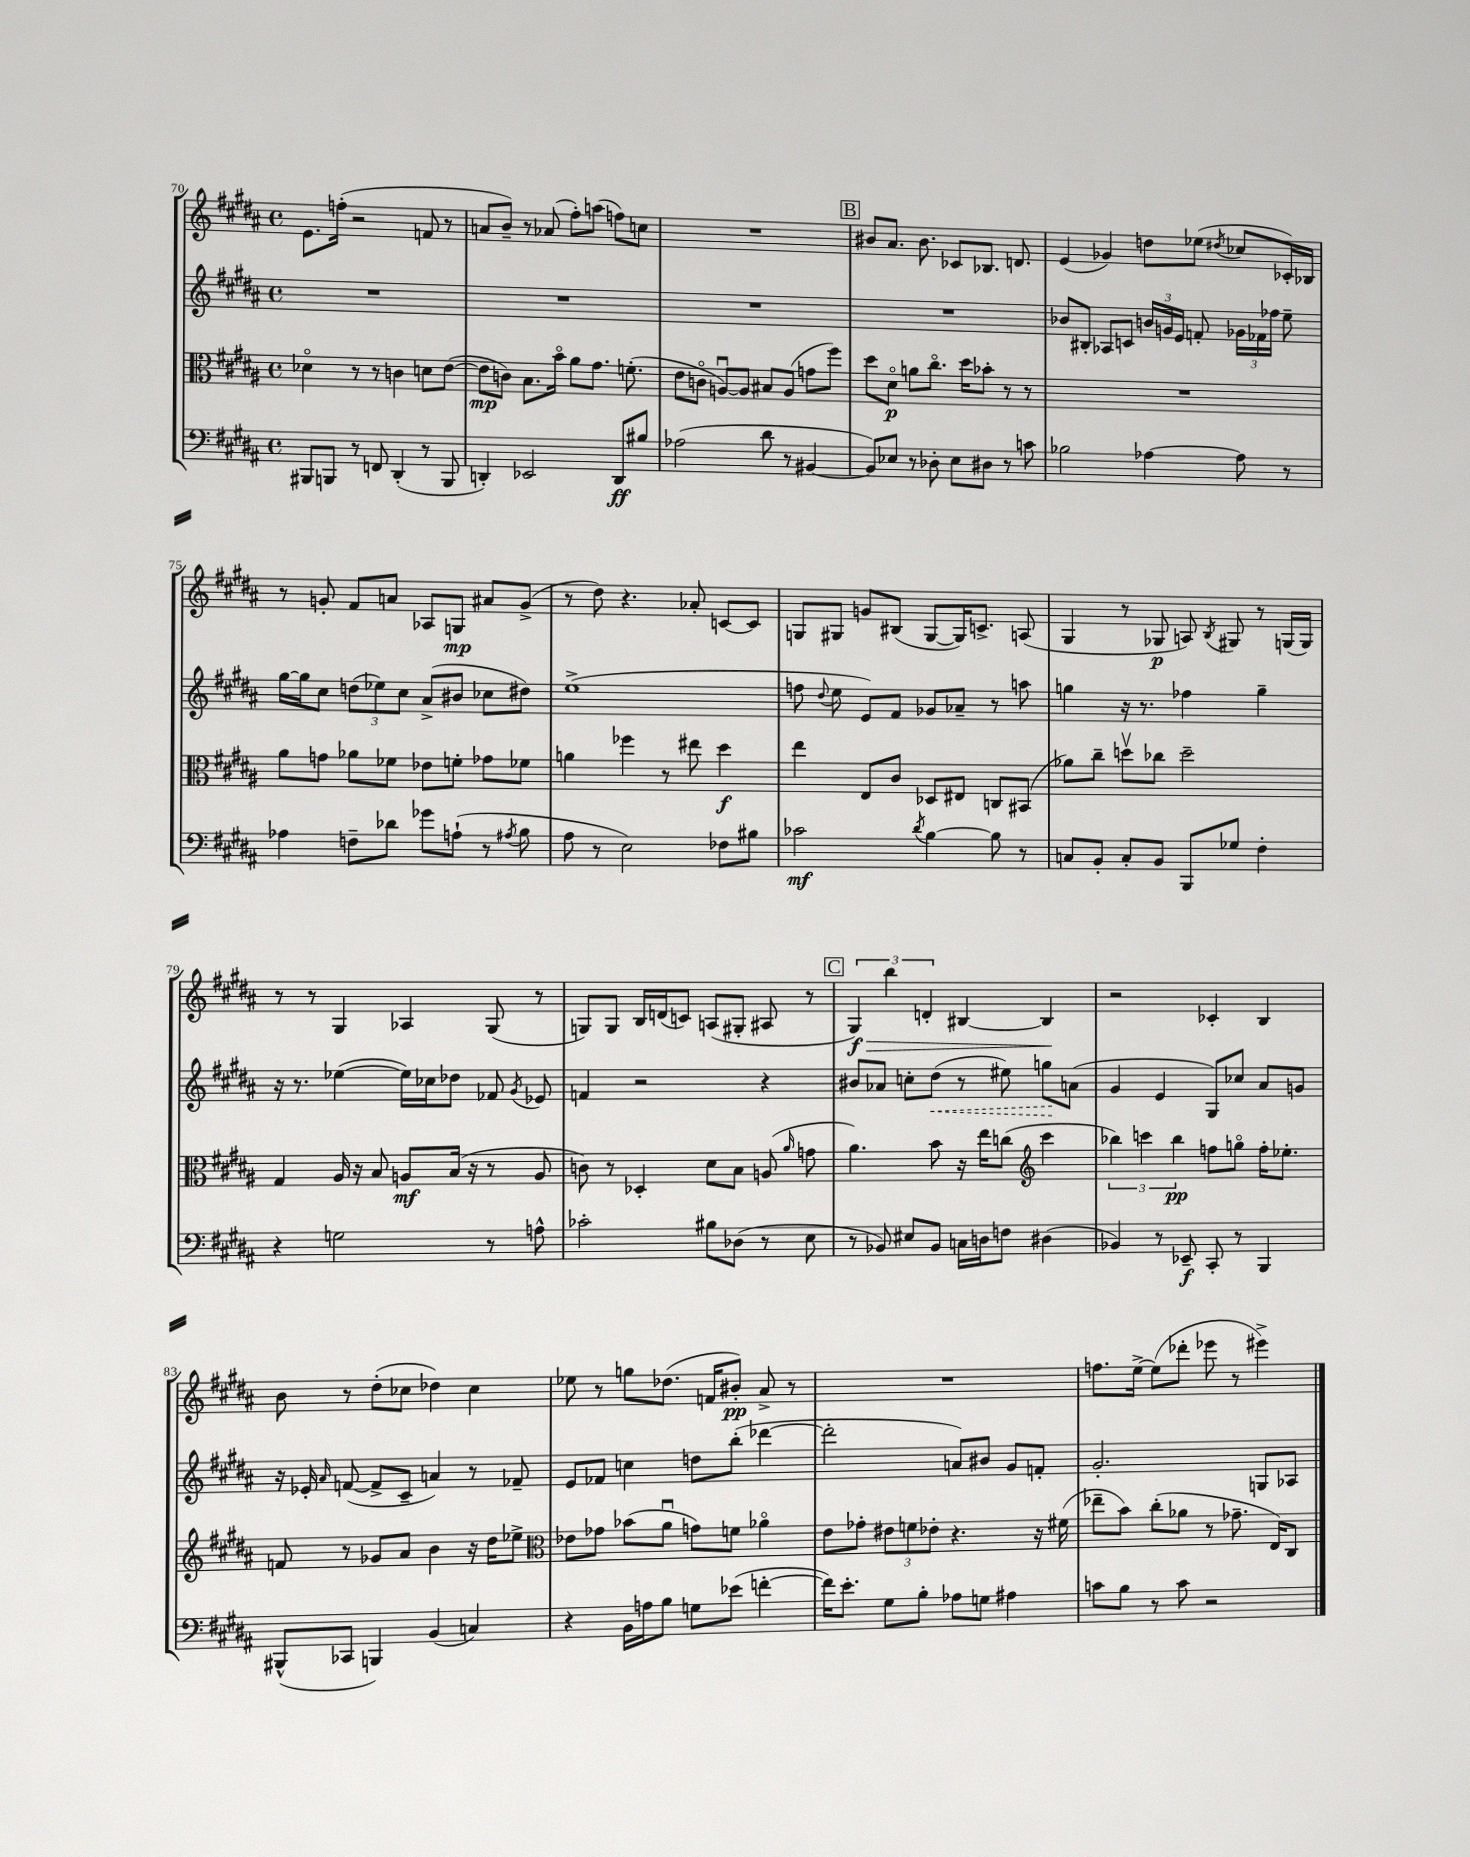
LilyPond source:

<<
\new StaffGroup <<
\new Staff = "s0" {
    \clef treble \key b \major \defaultTimeSignature \time 4/4
    \autoBeamOff e'8.[ f''16]-.( r2 f'8 r8 |
    a'8[ b'8]--) r8 aes'8( fis''8[-.) a''8]( f''8[) c''8] |
    R1 |
    \mark \markup { \box "B" } bis'8[ ais'8.] bis'8. ces'8[ bes8.] d'8. |
    e'4( ges'4) d''8[ ees''8]( \acciaccatura { dis''8 } ces''8[ ces'16-.) bes16] |
    r8 g'8-. fis'8[ a'8] aes8[ g8]\mp ais'8[ g'8]->( |
    r8 dis''8) r4. aes'8-. c'8[~ c'8] |
    g8[ gis8] g'8[ bis8]( gis8[~ gis16) c'8.]-> a8( |
    gis4 r8 ges8\p a8) \acciaccatura { b8 } gis8 r8 g16[( g16]) |
    r8 r8 gis4 aes4 gis8( r8 |
    g8[) g8] b16[ d'16( c'8]) a8[( gis8]-. ais8 r8 |
    \mark \markup { \box "C" } \tuplet 3/2 { gis4\f\>) b''4 d'4-. } bis4~ bis4\! |
    r2 ces'4-. b4 |
    b'8 r8 dis''8[-.( ces''8] des''4) ces''4 |
    ees''8 r8 g''8[ des''8.]( f'16[ bis'8]-.\pp) ais'8-> r8 |
    R1 |
    f''8.[ e''16]~-> e''8[( des'''8]-. ees'''8 r8 eis'''4->) \bar "|." |
}
\new Staff = "s1" {
    \clef treble \key b \major \defaultTimeSignature \time 4/4
    \autoBeamOff R1 |
    R1 |
    R1 |
    \mark \markup { \box "B" } R1 |
    bes'8[ bis8]-. aes8[ c'8] \tuplet 3/2 { b'16[ g'16 e'16] } f'8-. \tuplet 3/2 { ges'16[ fes'16 fes''16] } e''8-- |
    gis''16[~ gis''16 cis''8] \tuplet 3/2 { d''8[( ees''8) cis''8] } ais'8[->( bis'8] ces''8[ dis''8]) |
    e''1->( |
    f''8 \appoggiatura { dis''8 } e''8 e'8[) fis'8] ges'8[ aes'8]-- r8 a''8 |
    g''4 r16 r8. fes''4 g''4-- |
    r16 r8. ees''4~( ees''16[) ces''16 des''8] fes'8 \acciaccatura { gis'8 } ees'8 |
    f'4 r2 r4 |
    \mark \markup { \box "C" } bis'8[ aes'8] c''8[-. \once \override Hairpin.style = #'dashed-line dis''8]\<( r8 eis''8) g''8[\! a'8]( |
    gis'4 e'4 gis8[) ces''8] ais'8[ g'8] |
    r16 ees'16-. \grace { ais'16 } f'8~( f'8[-> cis'8]-- a'4) r8 fes'8-- |
    e'8[ fes'8] c''4 d''8[ b''8]-.( des'''4~ |
    des'''2-. a'8[) bis'8] gis'8[ f'8]-. |
    gis'2.-. g8[ aes8] \bar "|." |
}
\new Staff = "s2" {
    \clef alto \key b \major \defaultTimeSignature \time 4/4
    \autoBeamOff des'4\flageolet r8 r8 c'4 d'8[ e'8]~( |
    e'8[\mp c'8]) b8.[ b'16]\flageolet ais'8[ gis'8.] f'8.-.( |
    e'8[ c'8]\flageolet a8[~\downbow) a8] bis8[ a8]( g'8[ fis''8]) |
    \mark \markup { \box "B" } dis''8[ dis'8]\flageolet\p a'8[ cis''8.]\flageolet dis''16[ bes'8]-. r8 r8 |
    R1 |
    ais'8[ g'8] aes'8[ fes'8] ees'8[ f'8]-. ges'8[ fes'8] |
    a'4 fes''4 r8 eis''8 dis''4\f |
    e''4 e8[ cis'8] des8[ eis8] c8[ bis,8]( |
    aes'8[) cis''8]-- d''8[\upbow ces''8] d''2-- |
    gis4 ais16 r16 b8 a8[\mf b16]( r16 r8 a8 |
    c'8) r8 des4-. dis'8[ b8] a8( \grace { ais'16 } g'8 |
    \mark \markup { \box "C" } ais'4.) b'8 r16 e''16[ c''8]( \clef treble cis'''4 |
    \tuplet 3/2 { bes''4) c'''4 bes''4\pp } f''8[ g''8]\flageolet f''16[-. ees''8.]-. |
    f'8 r8 ges'8[ ais'8] b'4 r16 dis''16[ ees''8]-> |
    \clef alto ees'8[ ges'8] bes'8[( ais'8]\downbow g'8[) f'8] aes'4\flageolet |
    e'8[ ges'8]-. \tuplet 3/2 { eis'8[ f'8 ees'8]-. } r4. r16 fis'16( |
    ees''8[-- b'8]) cis''8[-.( aes'8] r8 ges'8.-- e16[) cis8] \bar "|." |
}
\new Staff = "s3" {
    \clef bass \key b \major \defaultTimeSignature \time 4/4
    \autoBeamOff bis,,8[ b,,8] r8 f,8 dis,4-.( r8 b,,8 |
    d,4-.) ees,2 d,8[\ff bis8] |
    aes2( dis'8 r8 bis,4~ |
    \mark \markup { \box "B" } bis,8[) ees8] r8 des8-. ees8[ dis8] r8 c'8 |
    bes2 aes4~ aes8 r8 |
    aes4 f8[-- des'8] ges'8[ a8]-!( r8 \acciaccatura { ais8 } b8 |
    ais8 r8 e2) fes8[ bis8] |
    ces'2\mf \acciaccatura { dis'8 } b4~ b8 r8 |
    c8[ b,8]-. c8[-. b,8] b,,8[ ges8] fis4-. |
    r4 g2 r8 a8-^ |
    ces'2-. bis8[ des8]( r8 e8 |
    \mark \markup { \box "C" } r8 bes,8) eis8[ bes,8] c16[ d16 f8] dis4( |
    bes,4) r8 ees,8--\f cis,8-. r8 b,,4 |
    bis,,8[-^( ces,8] b,,4) b,4( c4) |
    r4 b,16[ a16 b8] g8[ ees'8]( f'4~-. |
    f'16[) e'8.]-. gis8[ b8]-. aes8[ g8] ais4 |
    c'8[ b8] r8 c'8 r2 \bar "|." |
}
>>
>>
\layout { \context { \Score currentBarNumber = #70 } }
